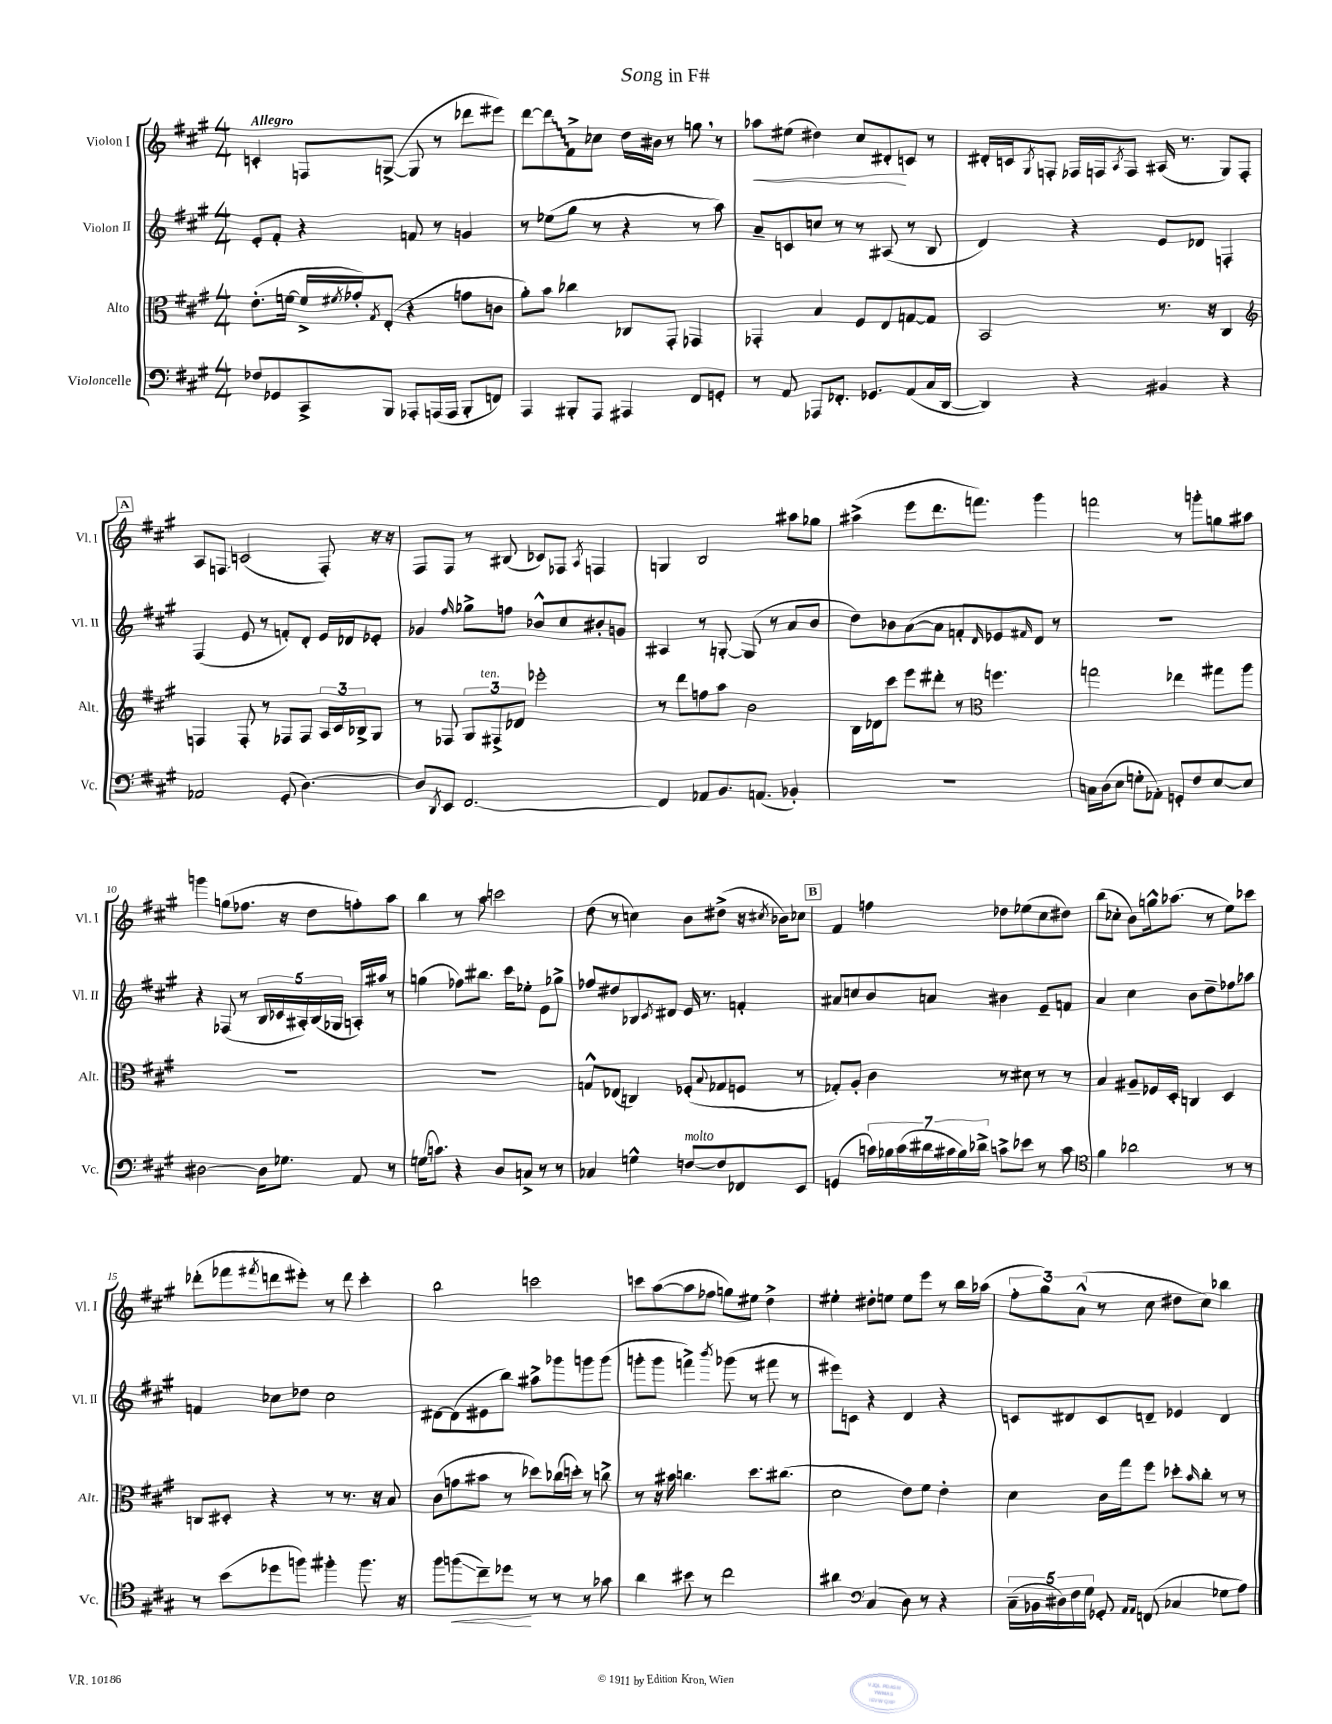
\header { title = "Song in F#" }
<<
\new StaffGroup <<
\new Staff = "s0" \with { instrumentName = "Violon I" shortInstrumentName = "Vl. I" } {
    \clef treble \key a \major \numericTimeSignature \time 4/4 \tempo "Allegro"
    c'4-. f8 g8~->( g8 r8 des'''8 eis'''8) |
    d'''8~ \once \override Glissando.style = #'zigzag d'''8\glissando fis'8-> ces''8 d''16 bis'16 r8 g''8 \breathe r8 |
    aes''8\< eis''8( dis''4) cis''8 dis'8-.\! c'8 r8 |
    dis'16-. c'16 \acciaccatura { gis8 } f8-. fes16 f16 \acciaccatura { a8 } f8 ais16( r8. gis8) f8-. |
    \mark \markup { \box "A" } a8 f8\glissando c'2( f8-.) r16 r16 |
    fis8 fis8 r8 bis8( ces'8) fes8 \acciaccatura { a8 } f4 |
    g4 b2 ais''8 ges''8 |
    ais''4->( e'''8 d'''8. f'''8.) gis'''4 |
    f'''2 r8 g'''8-. g''8 ais''8 |
    g'''4 g''8( fes''8. r16 d''8 f''8-.) a''8 |
    b''4 r8 a''8 c'''2 |
    d''8( r8 c''4) b'8 dis''8->( r16 \acciaccatura { cis''8 } bes'16) ces''8 |
    \mark \markup { \box "B" } fis'4 f''4 des''8 ees''8( cis''8 dis''8) |
    b''8( ces''8-. b'8) g''16-^ aes''8.( r8 e''8) ces'''8 |
    des'''8-.( fes'''8 \acciaccatura { fis'''8 } d'''8 eis'''8-.) r8 d'''8 cis'''4-. |
    b''2 c'''2 |
    c'''8 a''8~( a''8 fes''8 g''8) eis''8 d''4-> |
    eis''4-. dis''8-. e''8 e''8 e'''8 r8 b''16 aes''16( |
    \tuplet 3/2 { fis''8-. gis''8) a'8-^( } r8 cis''8 dis''8 cis''8) bes''4 \bar "|." |
}
\new Staff = "s1" \with { instrumentName = "Violon II" shortInstrumentName = "Vl. II" } {
    \clef treble \key a \major \numericTimeSignature \time 4/4
    e'8-. fis'8-. r4 f'8 r8 g'4 |
    r8 ees''8( gis''8 r8 r4 r8 a''8) |
    a'8-- c'8 c''8 r8 r8 ais8( r8 b8 |
    d'4) r4 e'8 des'8 f4-. |
    \mark \markup { \box "A" } fis4( e'8 r8 f'8-.) d'8-. e'16 des'16 ees'8-. |
    ges'4 \grace { fis''16 } ges''8-> f''8 bes'8-^ cis''8 bis'8-. g'8 |
    ais4 r8 g8~-. g8( r8 a'8 b'8 |
    d''8) bes'8 a'8~( a'8 f'8-. \grace { d'16 } ees'8) \grace { fis'16 } d'8 r8 |
    R1 |
    r4 fes8( r8 \tuplet 5/4 { b16 ces'16 ais16-.) b16( ges16 } a16-.) ais''16 r8 |
    g''4( fes''8) bis''8. cis'''16 ees''8-. e'8 ges''8-> |
    fes''8 dis''8 bes8 \acciaccatura { cis'8 } dis'8 e'16 r8. f'4-. |
    \mark \markup { \box "B" } ais'8 c''8 b'8 a'8 bis'4 e'8-- f'8 |
    a'4 cis''4 b'8 d''8-- fes''8 aes''8 |
    f'4 ces''8 des''8 ces''2 |
    dis'8~ dis'8( eis'8 b''8) ais''8-> ges'''8 g'''8 g'''8( |
    g'''8-. g'''8 f'''4->) \acciaccatura { b'''8 } ges'''8( r8 fis'''8 r8 |
    eis'''8) c'8 r4 d'4 r4 |
    c'8 dis'8 c'8 d'8-- ees'4 d'4 \bar "|." |
}
\new Staff = "s2" \with { instrumentName = "Alto" shortInstrumentName = "Alt." } {
    \clef alto \key a \major \numericTimeSignature \time 4/4
    e'8.-.( f'16~ f'16-> \acciaccatura { fis'8 } ges'16-.) \acciaccatura { gis8 } e8-.( r4 g'8 c'8 |
    a'8-.) b'8 ces''4 ces8 gis,8-. ges,4 |
    ges,4-. b4 fis8 e8 g8~ g8 |
    b,2 r8. r16 cis4 |
    \mark \markup { \box "A" } \clef treble f4 f8-. r8 fes8 fes8 \tuplet 3/2 { a16 cis'16 bes16-> } gis8 |
    r8 fes8 \tuplet 3/2 { gis8 fis8->^\markup { \italic "ten." } des'8 } ees'''2-. |
    r8 d'''8 f''8 a''8 b'2 |
    b16 des'16 cis'''8 e'''8 dis'''8-. r8 \clef alto f''4. |
    g''2 ees''4 gis''8 a''8 |
    R1 |
    R1 |
    g8-^ ees8( c4) fes8-.( \appoggiatura { b8 } ges8 f8 r8 |
    \mark \markup { \box "B" } ges8-.) a8-. cis'4 r8 dis'8 r8 r8 |
    b4 ais8-- fes16 d16-. c4 d4 |
    c8 dis8-. r4 r8 r8. r16 b8 |
    cis'8( g'8 bis'8 r8 des''8) ces''16( d''16-.) r8 c''8-> |
    r8 r16 bis'16 c''4. d''8. cis''8.( |
    d'2 e'8) fis'8 e'4-. |
    d'4 cis'16 gis''16 fis''8 des''8-. \grace { b'16 } cis''8-. r8 r8 \bar "|." |
}
\new Staff = "s3" \with { instrumentName = "Violoncelle" shortInstrumentName = "Vc." } {
    \clef bass \key a \major \numericTimeSignature \time 4/4
    fes8 ges,8 cis,8-> b,,8 aes,,8-. a,,16( a,,16 b,,8-. f,8) |
    a,,4 bis,,8-. a,,8 ais,,4 fis,8 g,8-. |
    r8 a,8 aes,,8 fes,8.-. ges,8. a,8( cis16 d,16~ |
    d,4) r4 bis,4 r4 |
    \mark \markup { \box "A" } aes,2 gis,8-.( d4.~) |
    d8 \acciaccatura { d,8 } e,8 fis,2.~ |
    fis,4 aes,8 b,8. a,8.( bes,4-.) |
    R1 |
    c16 d16( e8 g8-. aes,8-.) g,8-. fis8 e8~ e8 |
    dis2~ dis16 ges8. a,8 r8 |
    g16( c'8.) r4 d8 c8-> r8 r8 |
    ces4 g4-^ f8~^\markup { \italic "molto" } f8 fes,8 e,8 |
    \mark \markup { \box "B" } g,4( \tuplet 7/4 { c'16) bes16 c'16( dis'16 cis'16 bes16) des'16-> } c'8-> ees'8 r8 c'8 |
    \clef tenor fis'4 aes'2 r8 r8 |
    r8 b'8( des''8 f''8) fis''4-. fis''8. r16 |
    fis''8 f''8\glissando\<( cis''8--) des''8\! r8 r8 r8 ges'8 |
    a'4 bis'8 r8 cis''2 |
    ais'4 \clef bass cis4( d8) r8 r4 |
    \tuplet 5/4 { cis16--( bes,16 dis16) fis16 gis16 } ges,8-. \grace { a,16 a,16 } f,8( ces4 ges8 a8) \bar "|." |
}
>>
>>
